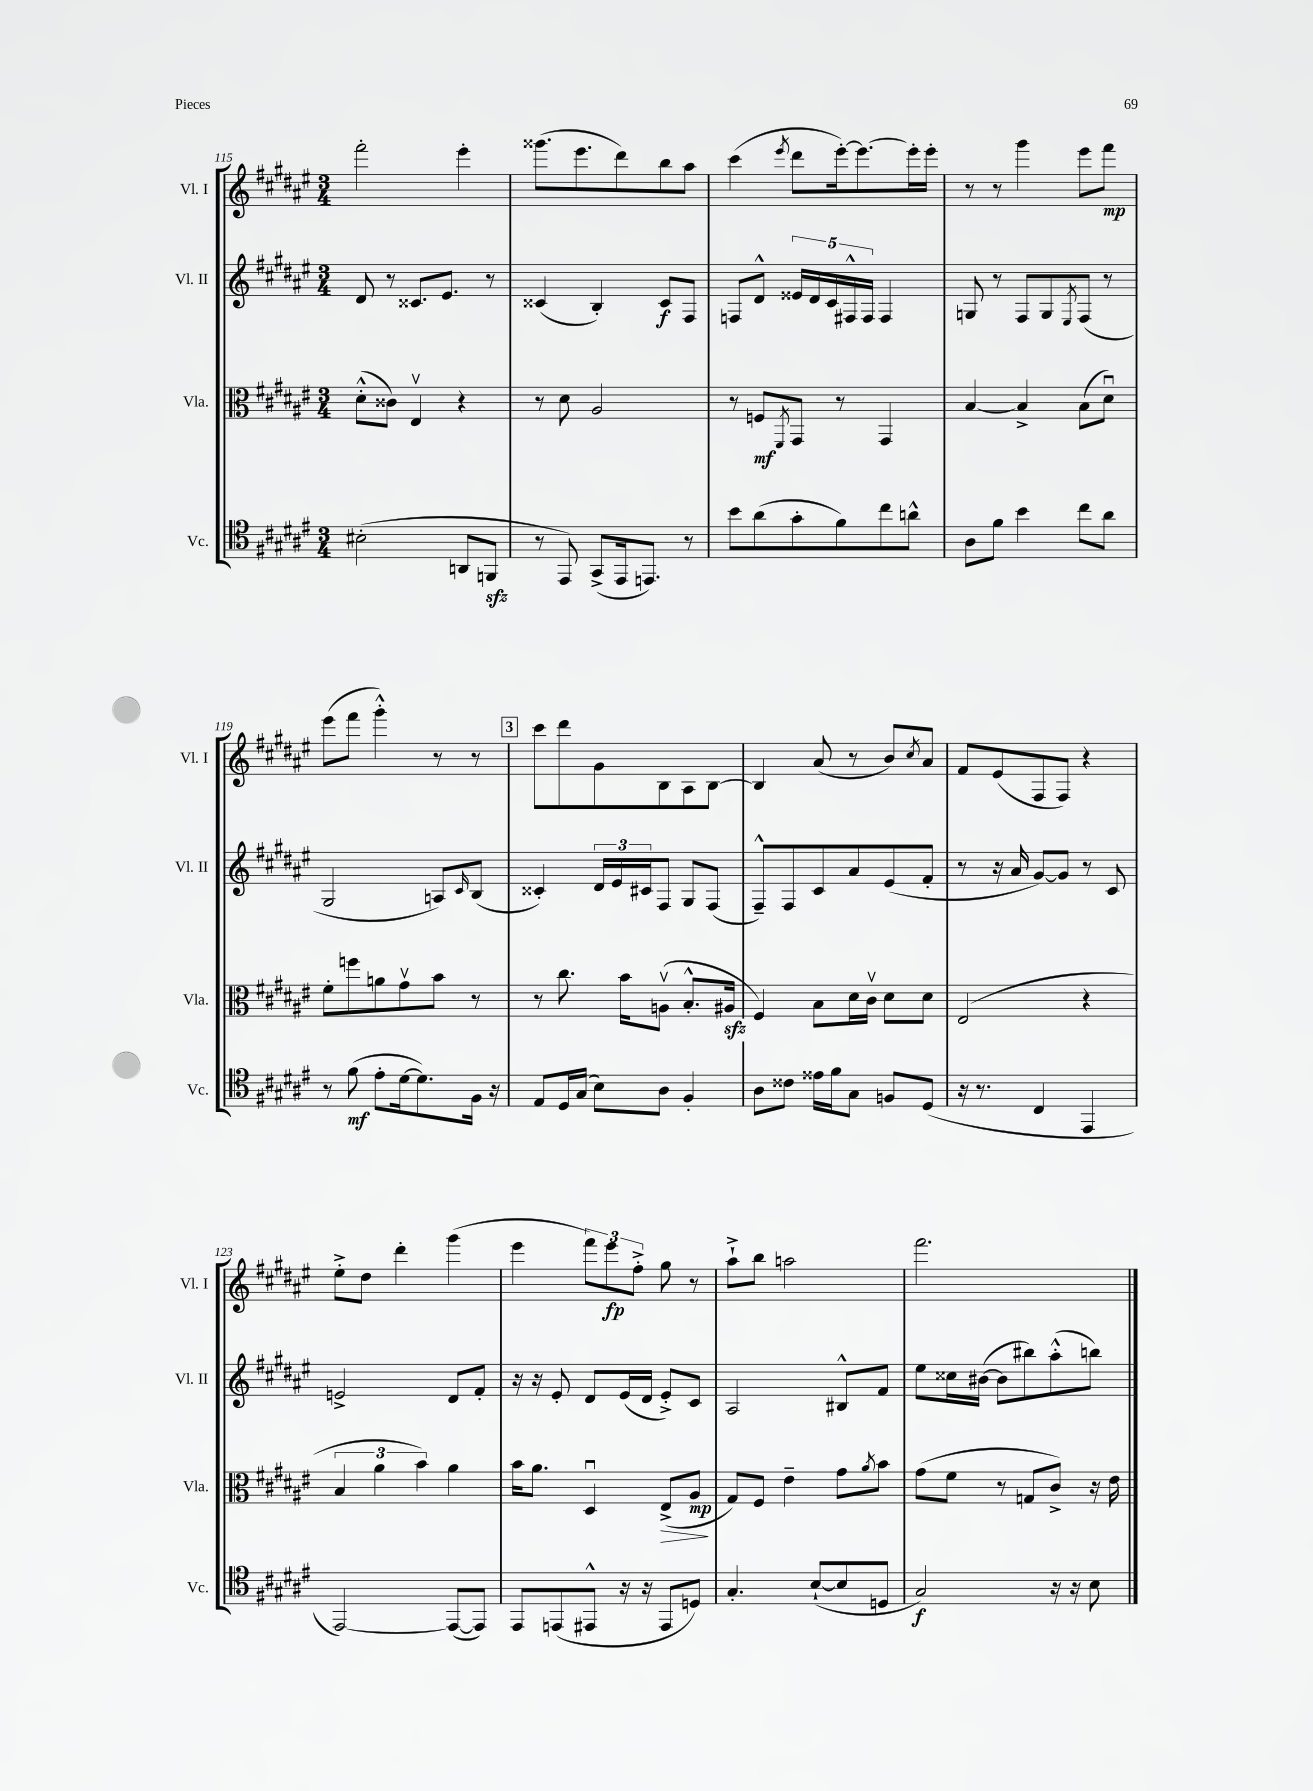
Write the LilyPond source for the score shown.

<<
\new StaffGroup <<
\new Staff = "s0" \with { instrumentName = "Vl. I" shortInstrumentName = "Vl. I" } {
    \clef treble \key fis \major \numericTimeSignature \time 3/4
    fis'''2-. eis'''4-. |
    gisis'''8.( eis'''8. dis'''8) b''8 ais''8 |
    cis'''4( \acciaccatura { eis'''8 } dis'''8 eis'''16~-.) eis'''8.~ eis'''16-. eis'''16-. |
    r8 r8 gis'''4 eis'''8 fis'''8\mp |
    eis'''8( fis'''8 gis'''4-.-^) r8 r8 |
    \mark \markup { \box "3" } cis'''8 dis'''8 gis'8 b8 ais8 b8~ |
    b4 ais'8( r8 b'8) \acciaccatura { cis''8 } ais'8 |
    fis'8 eis'8( fis8 fis8) r4 |
    eis''8-.-> dis''8 dis'''4-. gis'''4( |
    eis'''4 \tuplet 3/2 { fis'''8) eis'''8\fp fis''8-.-> } gis''8 r8 |
    ais''8-!-> b''8 a''2 |
    fis'''2. \bar "|." |
}
\new Staff = "s1" \with { instrumentName = "Vl. II" shortInstrumentName = "Vl. II" } {
    \clef treble \key fis \major \numericTimeSignature \time 3/4
    dis'8 r8 cisis'8. eis'8. r8 |
    cisis'4( b4-.) cisis'8\f fis8 |
    f8 dis'8-^ \tuplet 5/4 { eisis'16 dis'16 cis'16 fis16-^ fis16 } fis4 |
    g8 r8 fis8 g8 \acciaccatura { eis8 } fis8( r8 |
    gis2 a8) \grace { cis'16 } b8( |
    \mark \markup { \box "3" } cisis'4-.) \tuplet 3/2 { dis'16 eis'16 cis'16 } fis8 gis8 fis8( |
    fis8---^) fis8 cis'8 ais'8 eis'8( fis'8-. |
    r8 r16 ais'16 gis'8~) gis'8 r8 cis'8 |
    e'2-> dis'8 fis'8-. |
    r16 r16 eis'8-. dis'8 eis'16( dis'16 eis'8-.->) cis'8 |
    ais2 bis8-^ fis'8 |
    eis''8 cisis''16 bis'16~( bis'8 bis''8) ais''8-.-^( b''8) \bar "|." |
}
\new Staff = "s2" \with { instrumentName = "Vla." shortInstrumentName = "Vla." } {
    \clef alto \key fis \major \numericTimeSignature \time 3/4
    dis'8-.-^( cisis'8) eis4\upbow r4 |
    r8 dis'8 ais2 |
    r8 f8\mf \acciaccatura { fis,8 } gis,8 r8 gis,4 |
    b4~ b4-> b8( dis'8\downbow) |
    fis'8-. f''8 a'8 gis'8\upbow b'8 r8 |
    \mark \markup { \box "3" } r8 cis''8. b'16 a8\upbow( b8.-.-^ ais16\sfz |
    fis4) b8 dis'16 cis'16\upbow dis'8 dis'8 |
    eis2( r4 |
    \tuplet 3/2 { b4 ais'4 b'4) } ais'4 |
    b'16 ais'8. dis4\downbow eis8->\>( ais8\mp\! |
    gis8) fis8 eis'4-- gis'8 \acciaccatura { ais'8 } b'8 |
    gis'8( fis'8 r8 g8 cis'8->) r16 eis'16 \bar "|." |
}
\new Staff = "s3" \with { instrumentName = "Vc." shortInstrumentName = "Vc." } {
    \clef tenor \key fis \major \numericTimeSignature \time 3/4
    bis2-.( a,8 f,8\sfz |
    r8 eis,8) gis,8->( eis,16 e,8.) r8 |
    b'8 ais'8( gis'8-. fis'8) cis''8 a'8-^ |
    ais8 fis'8 b'4 cis''8 ais'8 |
    r8 fis'8\mf( eis'8-. dis'16~ dis'8.) fis16 r16 |
    \mark \markup { \box "3" } eis8 dis16 gis16( b8) ais8 fis4-. |
    ais8 cisis'8 eisis'16 fis'16 gis8 f8 dis8( |
    r16 r8. cis4 eis,4 |
    eis,2~) eis,8~( eis,8) |
    eis,8 e,8( eis,8-^ r16 r16 eis,8 d8) |
    gis4.-. b8~-!( b8 d8 |
    gis2\f) r16 r16 b8 \bar "|." |
}
>>
>>
\layout { \context { \Score currentBarNumber = #115 } }
